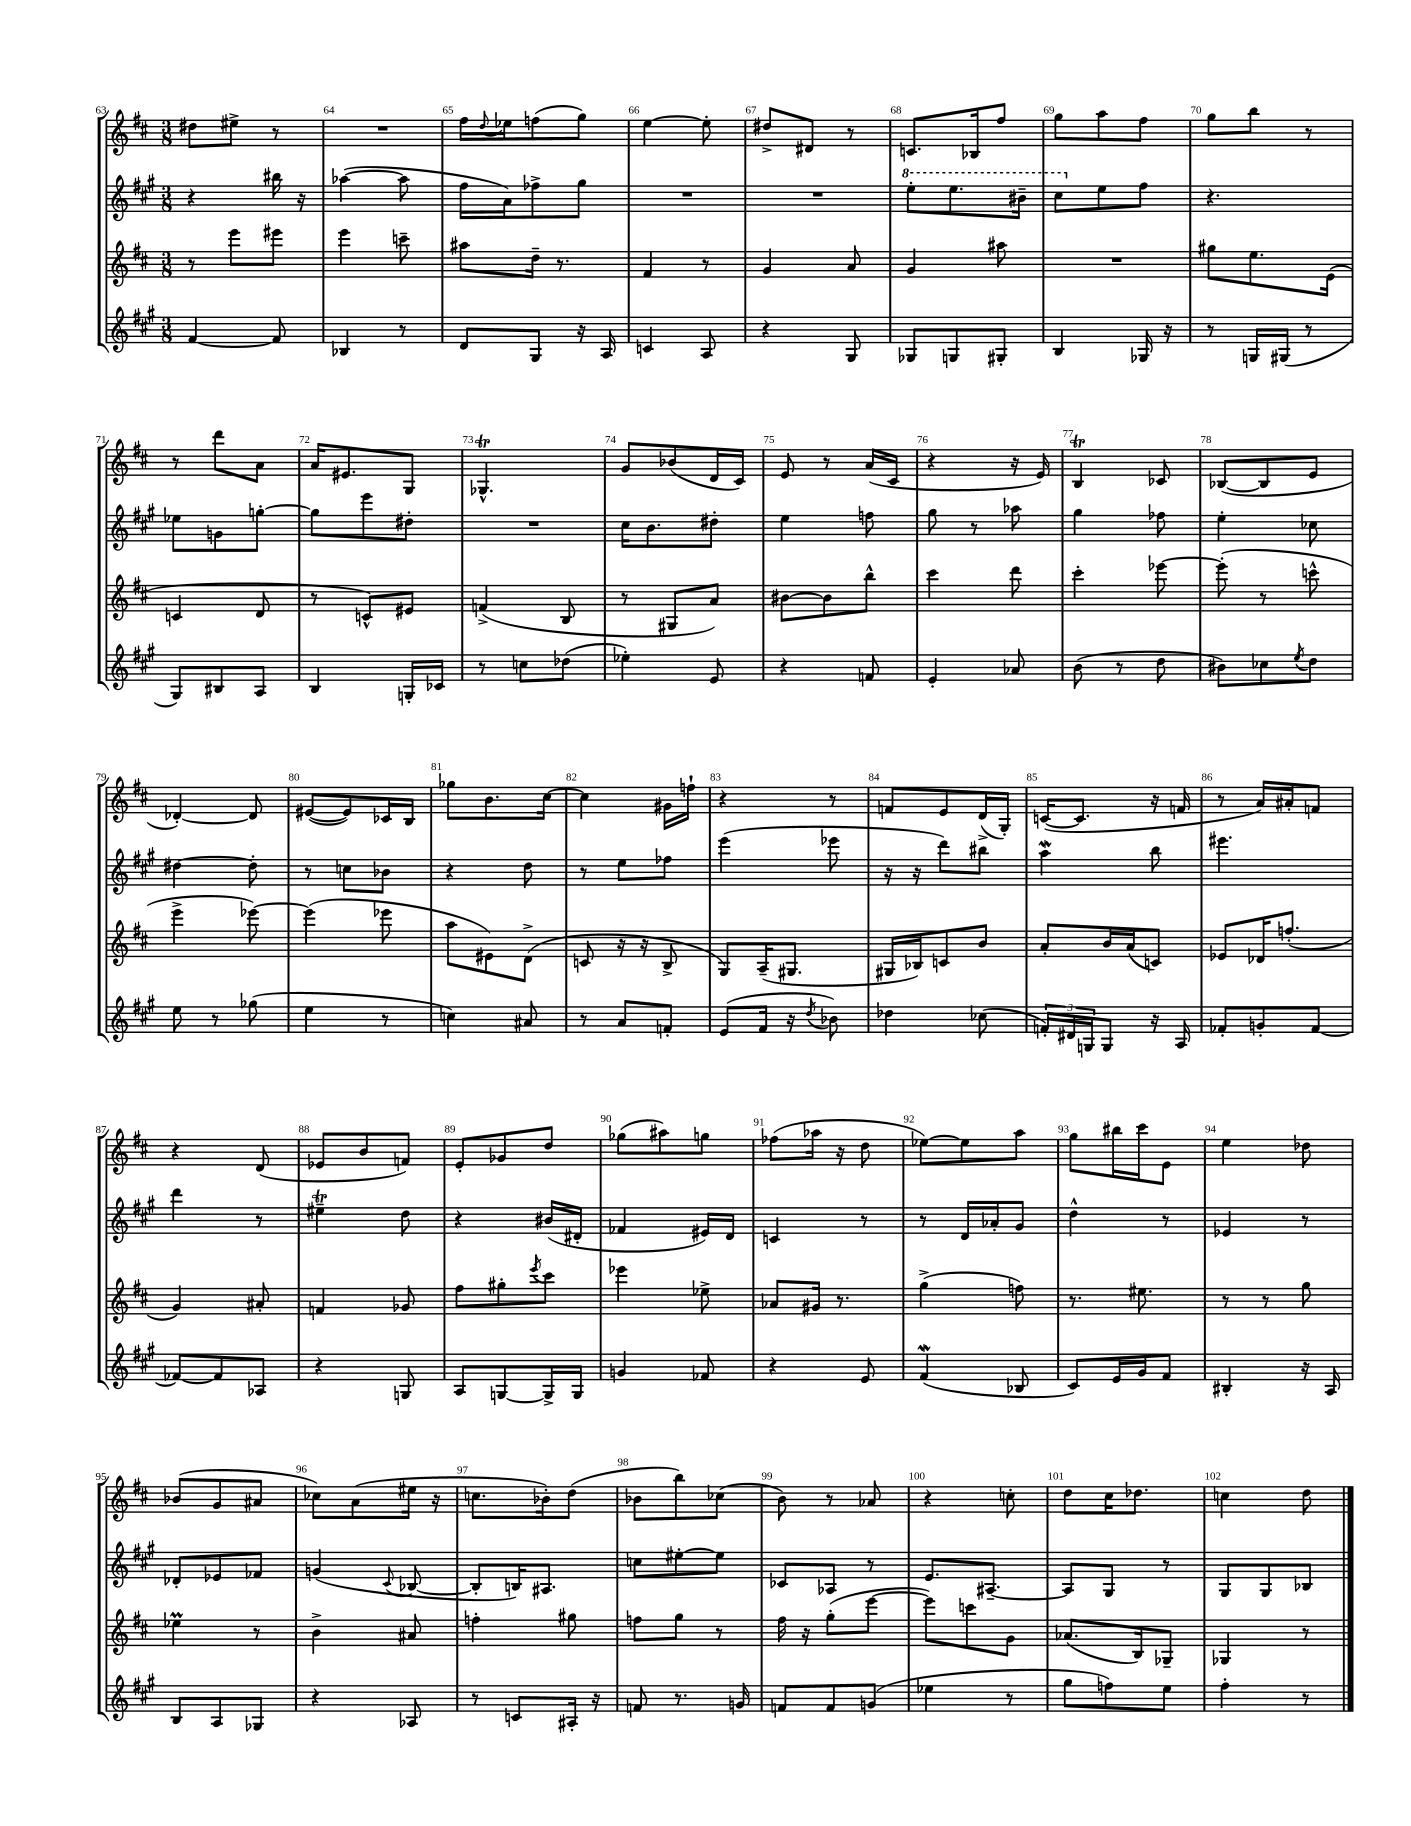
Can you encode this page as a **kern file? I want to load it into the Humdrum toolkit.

**kern	**kern	**kern	**kern
*part4	*part3	*part2	*part1
*staff4	*staff3	*staff2	*staff1
*clefG2	*clefG2	*clefG2	*clefG2
*k[f#c#g#]	*k[f#c#]	*k[f#c#g#]	*k[f#c#]
*M3/8	*M3/8	*M3/8	*M3/8
=63	=63	=63	=63
[4f#/	8r	4r	8dd#X\L
.	8eee\L	.	8ee#X^\J
8f#/]	8eee#X\J	16bb#X\	8r
.	.	16r	.
=64	=64	=64	=64
4B-X/	4eee\	([4aa-X\	4.r
8r	8cccn~\	8aa-\]	.
=65	=65	=65	=65
8d/L	8aa#X\L	16ff#\LL	16ff#\LL
.	.	.	8qqdd/
.	.	16a\J)	16ee-X\J
8G#/J	16dd~\Jk	8ff-X^\	(8ffn\
.	8.r	.	.
16r	.	8gg#\J	8gg\J)
16A/	.	.	.
=66	=66	=66	=66
4cn/	4f#/	4.r	[4ee\
8A/	8r	.	8ee'\]
=67	=67	=67	=67
4r	4g/	4.r	8dd#X^/L
.	.	.	8d#X/J
8G#/	8a/	.	8r
=68	=68	=68	=68
*	*	*8va	*
8G-X/L	4g/	8eee'\L	8.cn/L
8Gn/	.	8.eee\	.
.	.	.	16B-X/k
8G#X'/J	8aa#X\	.	8ff#/J
.	.	16bb#X~\Jk	.
=69	=69	=69	=69
4B/	4.r	8ccc#\L	8gg\L
*	*	*X8va	*
.	.	8ee\	8aa\
16G-X/	.	8ff#\J	8ff#\J
16r	.	.	.
=70	=70	=70	=70
8r	8gg#X\L	4.r	8gg\L
16Gn/LL	8.ee\	.	8bb\J
(16G#X/JJ	.	.	.
8r	.	.	8r
.	(16e\Jk	.	.
!!LO:LB:g=z
=71	=71	=71	=71
8G#/L)	4cn/	8ee-X\L	8r
8B#X/	.	8gn\	8ddd\L
8A/J	8d/	[8ggn'\J	8a\J
=72	=72	=72	=72
4B/	8r	8gg\L]	16a/KL
.	.	.	8.e#X/
.	8cn^^/L)	8eee\	.
16Gn'/LL	8e#X/J	8dd#X'\J	8G/J
16c-X/JJ	.	.	.
=73	=73	=73	=73
8r	(4fn^/	4.r	4.G-XT^^/
8ccn\L	.	.	.
(8dd-X\J	8B/	.	.
=74	=74	=74	=74
4ee-X'\)	8r	16cc#\KL	8g/L
.	.	8.b\	.
.	8G#X/L	.	(8b-X/
8e/	8a/J)	8dd#X'\J	16d/L
.	.	.	16c#/JJ)
=75	=75	=75	=75
4r	[8b#X\L	4ee\	8e/
.	8b#\]	.	8r
8fn/	8bb^^\J	8ffn\	(16a/LL
.	.	.	16c#/JJ
=76	=76	=76	=76
4e'/	4ccc#\	8gg#\	4r
.	.	8r	.
8a-X/	8ddd\	8aa-X\	16r
.	.	.	16e/)
=77	=77	=77	=77
(8b\	4ccc#'\	4gg#\	4BT/
8r	.	.	.
8dd\	[8eee-X\	8ff-X\	8c-X/
=78	=78	=78	=78
8b#X\L)	(8eee-'\]	4ee'\	([8B-X/L
8cc-X\	8r	.	8B-/]
8qee/	.	.	.
8dd\J	8cccn^^\	8cc-X\	8e/J
!!LO:LB:g=z
=79	=79	=79	=79
8ee\	4eee^\	[4dd#X\	[4d-X'/)
8r	.	.	.
(8gg-X\	[8eee-X\)	8dd#'\]	8d-/]
=80	=80	=80	=80
4ee\	(4eee-\]	8r	([8e#X/L
.	.	8ccn\L	8e#/])
8r	8eee-X\	8b-X\J	16c-X/L
.	.	.	16B/JJ
=81	=81	=81	=81
4ccn\)	8aa\L	4r	8gg-X\L
.	8e#X\)	.	8.b\
8a#X/	(8d^\J	8dd\	.
.	.	.	[16cc#\Jk
=82	=82	=82	=82
8r	8cn/	8r	4cc#\]
8a/L	16r	8ee\L	.
.	16r	.	.
8fn'/J	8B^/	8ff-X\J	16g#X\LL
.	.	.	16ffn`\JJ
=83	=83	=83	=83
(8e/L	8G/L)	(4eee\	4r
16f#/Jk	(16A~/K	.	.
16r	8.G#X/J	.	.
8qdd/	.	.	.
8b-X\)	.	8eee-X\	8r
=84	=84	=84	=84
4dd-X\	16G#X/LL	16r	8fn/L
.	16B-X/J)	16r	.
.	8cn/	8ddd\L)	8e/
(8cc-X\	8b/J	8bb#X\J	(16d^/L
.	.	.	16G'/JJ)
=85	=85	=85	=85
24fn'/LL)	8a'/L	4aaw\	([16cn/KL
24d#X/	.	.	.
.	.	.	8.c/J]
24Gn/J	.	.	.
8G/J	16b/L	.	.
.	(16a/J	.	.
16r	8cn/J)	8bb\	16r
16A/	.	.	16fn/
=86	=86	=86	=86
8f-X'/L	8e-X/L	4.eee#X\	8r
8gn'/	16d-X/K	.	16a/LL)
.	(8.ffn'/J	.	16a#X'/J
[8f-/J	.	.	8fn/J
!!LO:LB:g=z
=87	=87	=87	=87
8f-X/L_	4g/)	4ddd\	4r
8f-/]	.	.	.
8A-X/J	8a#X'/	8r	(8d/
=88	=88	=88	=88
4r	4fn/	4ee#Xt~\	8e-X/L
.	.	.	8b/
8Gn/	8g-X/	8dd\	8fn/J)
=89	=89	=89	=89
8A/L	8ff#\L	4r	8e'/L
[8Gn/	8gg#X'\	.	8g-X/
.	8qeee/	.	.
16G^/L]	8ccc#\J	(16b#X/LL	8dd/J
16G/JJ	.	16d#X'/JJ	.
=90	=90	=90	=90
4gn/	4eee-X\	4f-X/	(8gg-X\L
.	.	.	8aa#X\)
8f-X/	8ee-X^\	16e#X/LL)	8ggn\J
.	.	16d/JJ	.
=91	=91	=91	=91
4r	8a-X/L	4cn/	(8ff-X\L
.	16g#X/Jk	.	16aa-X\Jk
.	8.r	.	16r
8e/	.	8r	8dd\
=92	=92	=92	=92
(4f#W/	(4gg^\	8r	[8ee-X\L)
.	.	16d/LL	8ee-\]
.	.	16a-X'/J	.
8B-X/	8ffn\)	8g#/J	8aa\J
=93	=93	=93	=93
8c#/L)	8.r	4dd^^\	8gg\L
16e/L	.	.	16bb#X\L
16g#/J	8.ee#X\	.	16ccc#\J
8f#/J	.	8r	8e\J
=94	=94	=94	=94
4B#X'/	8r	4e-X/	4ee\
.	8r	.	.
16r	8gg\	8r	8dd-X\
16A/	.	.	.
!!LO:LB:g=z
=95	=95	=95	=95
8B/L	4ee-XM\	8d-X'/L	(8b-X/L
8A/	.	8e-X/	8g/
8G-X/J	8r	8f-X/J	8a#X/J
=96	=96	=96	=96
4r	4b^\	(4gn/	8cc-X\L)
.	.	.	(8a\
.	.	8qqc#/	.
8A-X/	8a#X/	[8B-X/	16ee#X\Jk
.	.	.	16r
=97	=97	=97	=97
8r	4ffn'\	8B-'/L]	8.ccn\L
8cn/L	.	16Bn/K)	.
.	.	8.A#X/J	16b-X'\k)
16A#X'/Jk	8gg#X\	.	(8dd\J
16r	.	.	.
=98	=98	=98	=98
8fn/	8ffn\L	8ccn\L	8b-X\L
8.r	8gg\J	[8ee#X'\	8bb\)
.	8r	8ee#\J]	(8cc-X\J
16gn/	.	.	.
=99	=99	=99	=99
8fn/L	16ff#\	8c-X/L	8b\)
.	16r	.	.
8f/	(8gg'\L	8A-X/J	8r
(8gn/J	[8eee\J	8r	8a-X/
=100	=100	=100	=100
4ee-X\	8eee\L])	8.e/L	4r
.	8cccn\	.	.
.	.	[8.A#X~/J	.
8r	8g\J	.	8ccn'\
=101	=101	=101	=101
8gg#\L	(8.a-X/L	8A#/L]	8dd\L
8ffn\)	.	8G#/J	16cc#\K
.	16B/k)	.	8.dd-X\J
8ee\J	8G-X~/J	8r	.
=102	=102	=102	=102
4ff#'\	4G-X/	8G#/L	4ccn\
.	.	8G#/	.
8r	8r	8B-X/J	8dd\
==	==	==	==
*-	*-	*-	*-
